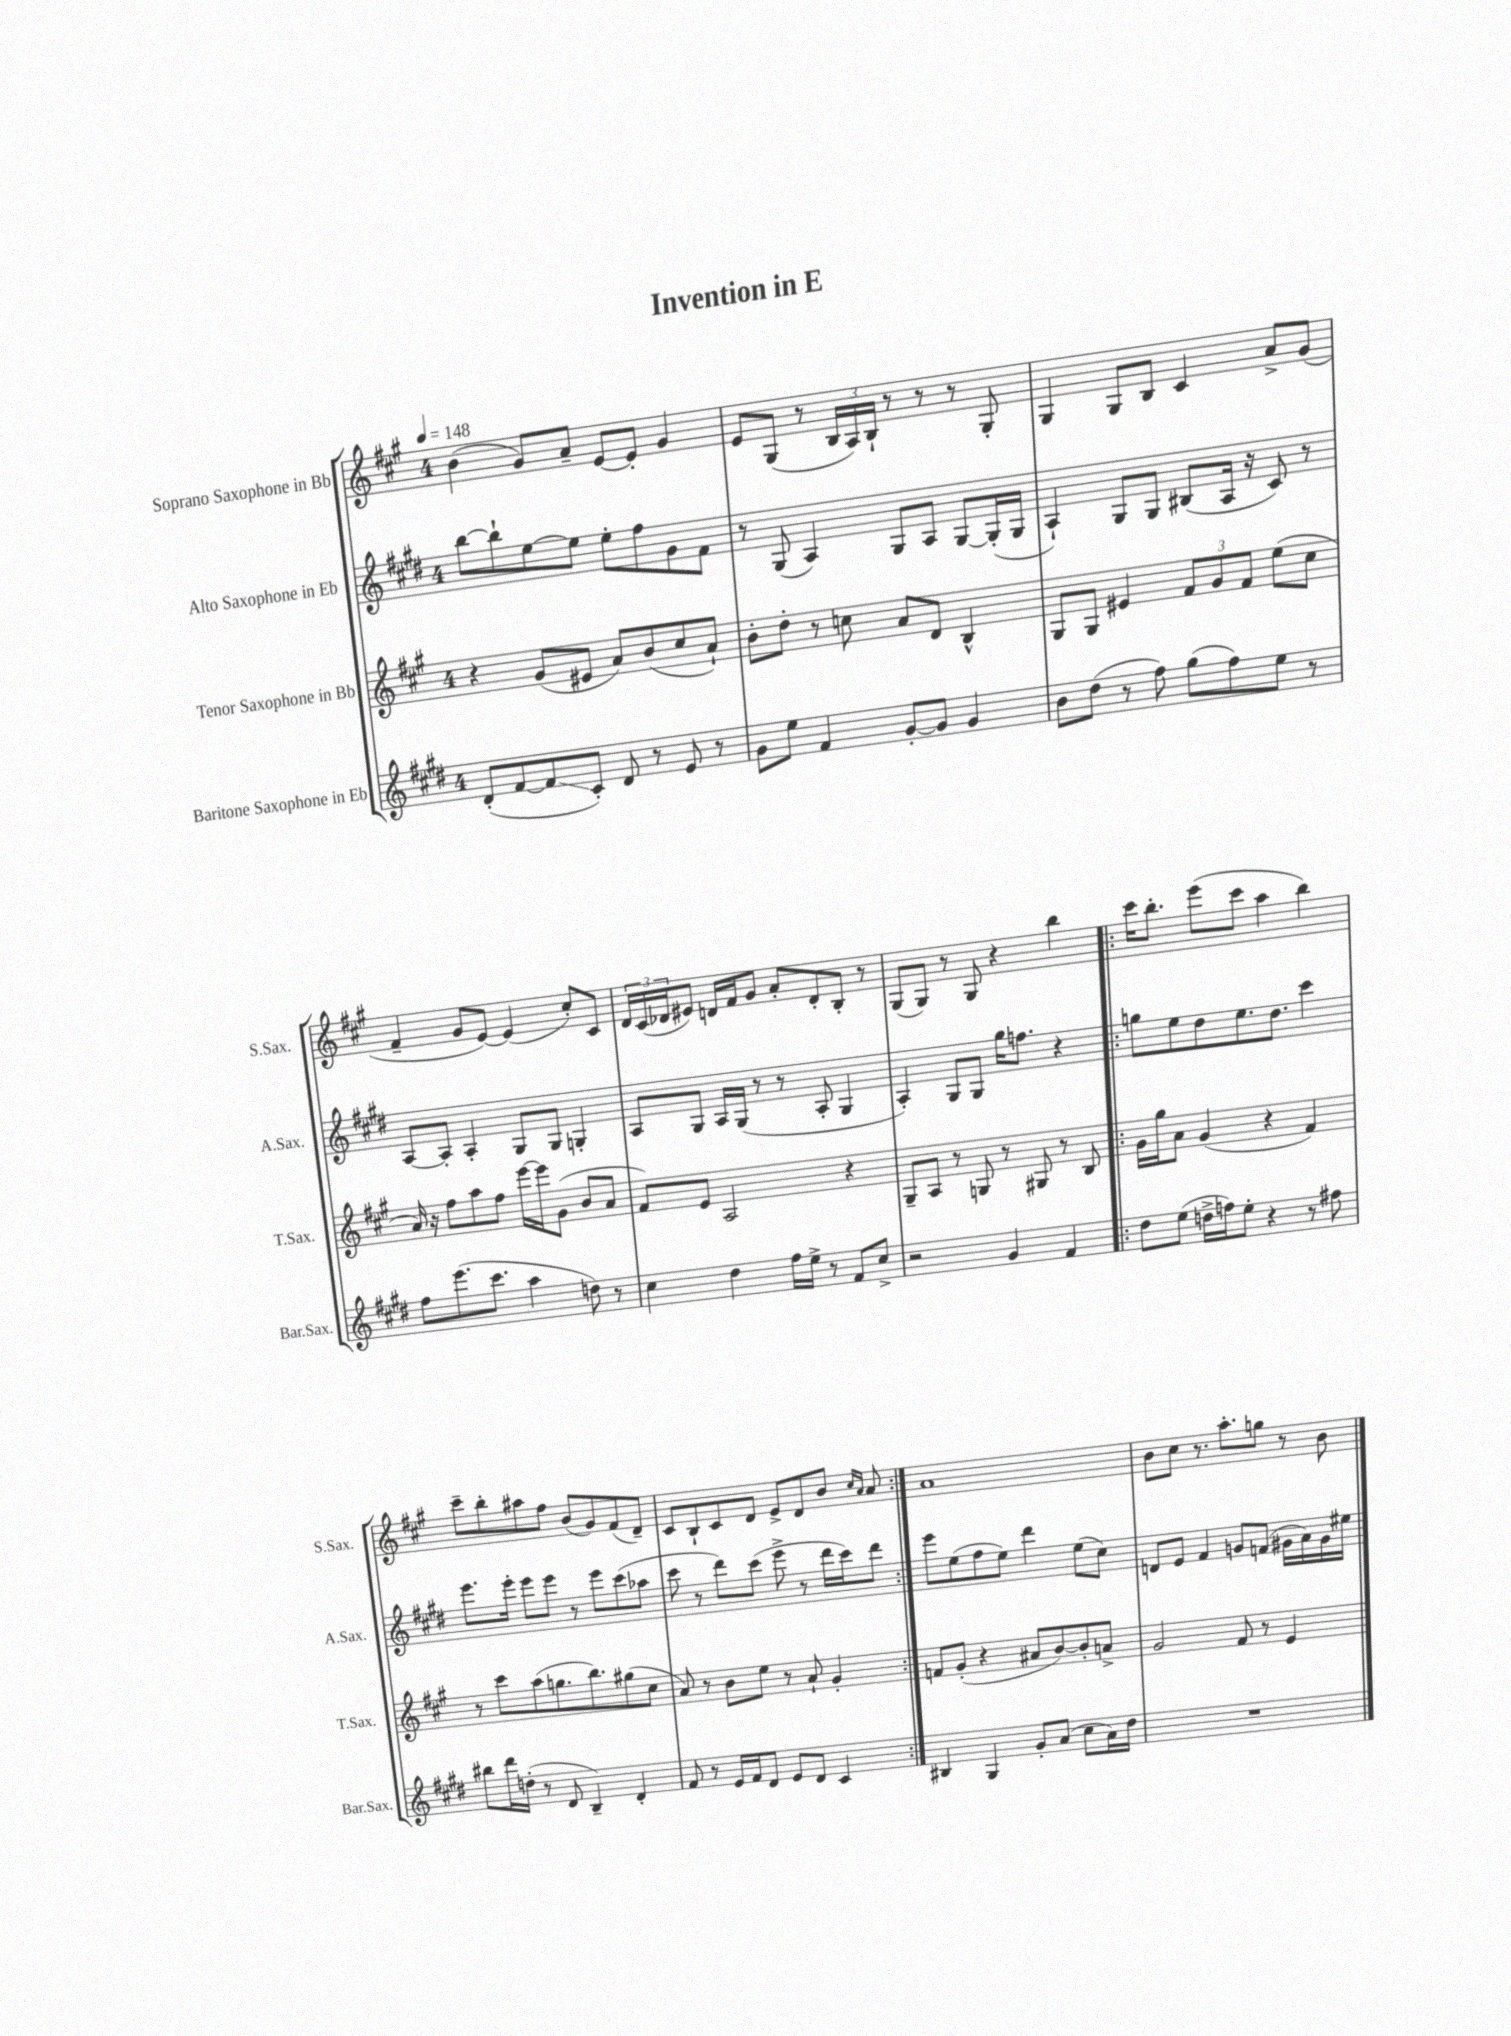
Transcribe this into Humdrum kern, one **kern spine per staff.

**kern	**kern	**kern	**kern
*staff4	*staff3	*staff2	*staff1
*clefG2	*clefG2	*clefG2	*clefG2
*k[f#c#g#d#]	*k[f#c#g#]	*k[f#c#g#d#]	*k[f#c#g#]
*M4/4	*M4/4	*M4/4	*M4/4
*MM148	*MM148	*MM148	*MM148
(8d#'	4r	[8bb	(4b
[8f#	.	8bb`]	.
8f#]	(8g#	[8ee	8g#)
8c#')	8e#	8ee]	8a~
8d#	8a)	8ee'	[8e
8r	(8b	8ff#	8e']
8e	8cc#	8g#	4g#
8r	8a`)	8f#	.
=	=	=	=
8g#	8b'	8r	8e
8ee	8dd'	(8G#	(8G#
4f#	8r	4A)	8r
.	8cc	.	24B
.	.	.	24A)
.	.	.	24B`
[8g#'	8a	8G#	8r
8g#]	8d	8A	8r
4g#	4B^^	[8G#	8r
.	.	(16G#']	8G#'
.	.	16G#	.
=	=	=	=
8b	8G#	4A`)	4G#
(8dd#	8G#	.	.
8r	4e#	8G#	8G#
8ff#)	.	8G#	8B
(8gg#	12f#	(8B#	4c#
.	12g#	.	.
8ff#)	.	16A	.
.	12f#	.	.
.	.	16r	.
8ee	(8ee	8c#)	8a^
8r	8cc#	8r	(8g#
=	=	=	=
8ff#	16a)	[8A	4f#~
.	16r	.	.
(8.eee	8ff#	8A']	.
.	8aa	4A'	8g#
8.ccc#	.	.	.
.	8ff#	.	[8e)
4aa	[16eee	8G#	(4e]
.	16eee]	.	.
.	(8g#	8G#	.
8dd)	8b	4G'	8cc#')
8r	8a	.	8c#
=	=	=	=
4cc#	8f#)	8A	24d
.	.	.	(24c#
.	.	.	24d-
.	8e	8G#	8e#)
4dd#	2A	16A	16d
.	.	(16G#	16f#
.	.	8r	8g#
16ff#	.	8r	8a'
16ee^	.	.	.
8r	.	8A'	8d'
8f#	4r	4G#	8B'
8cc#^	.	.	8r
=	=	=	=
2r	8G#~	4A')	(8G#
.	8A	.	8G#)
.	8r	8G#	8r
.	8G	8G#	8G#
4g#	8r	16gg#	4r
.	.	8.ff	.
.	8G#	.	.
4f#	8r	4r	4bb
.	8B	.	.
=!|:	=!|:	=!|:	=!|:
8dd#	16g#	8gg	16ccc#
.	16gg#	.	8.bb'
(8ee	8a	8ee	.
16dd^	(4g#	8dd#	(8eee
16ff)	.	.	.
8ee'	.	8.ee	8ccc#
4r	4r	.	4aa
.	.	8.dd#	.
8r	4f#)	4ccc#	4bb)
8ff#	.	.	.
=	=	=	=
8bb#	8r	8.eee	8ccc#~
16ddd#	8ccc#	.	8bb'
(16dd'	.	16eee'	.
8r	(8aa	8eee	8aa#
8d#	8.gg	8eee	8ff#
4B~)	.	8r	(8b
.	8.bb)	.	.
.	.	8eee	8g#)
4d#'	(8gg#	(8ccc#	(8f#
.	8cc#	8aa-	8d~)
=	=	=	=
8f#	8a)	8ccc#	8c#
8r	8r	8r	8B`
16e	8b	8ddd#)	8c#
16f#	.	.	.
8d#	8ee	(8ccc#	8d
8e	8r	8eee^	8e^
8d#	8a`	8r	8d
4c#	4g#'	16ddd#	8b
.	.	16ccc#)	.
.	.	.	16qqcc#
.	.	.	16qqa
.	.	8ddd#	8a
=:|!	=:|!	=:|!	=:|!
4B#	8f	8eee	1a
.	(8g#'	(8ee	.
4G#	4r	8ff#	.
.	.	8ee)	.
8g#'	8a#	4ddd#	.
(8a	[8b)	.	.
8cc#	8b']	(8ee	.
16a)	8a^	8cc#)	.
16dd#	.	.	.
=	=	=	=
1r	2g#	8d	8b
.	.	8e	8cc#
.	.	4f#	8.r
.	.	.	8.aa'
.	8f#	8g	.
.	8r	(8f	8gg
.	4e	16g#	8r
.	.	16a)	.
.	.	16g#	8b
.	.	16ee#	.
==	==	==	==
*-	*-	*-	*-
